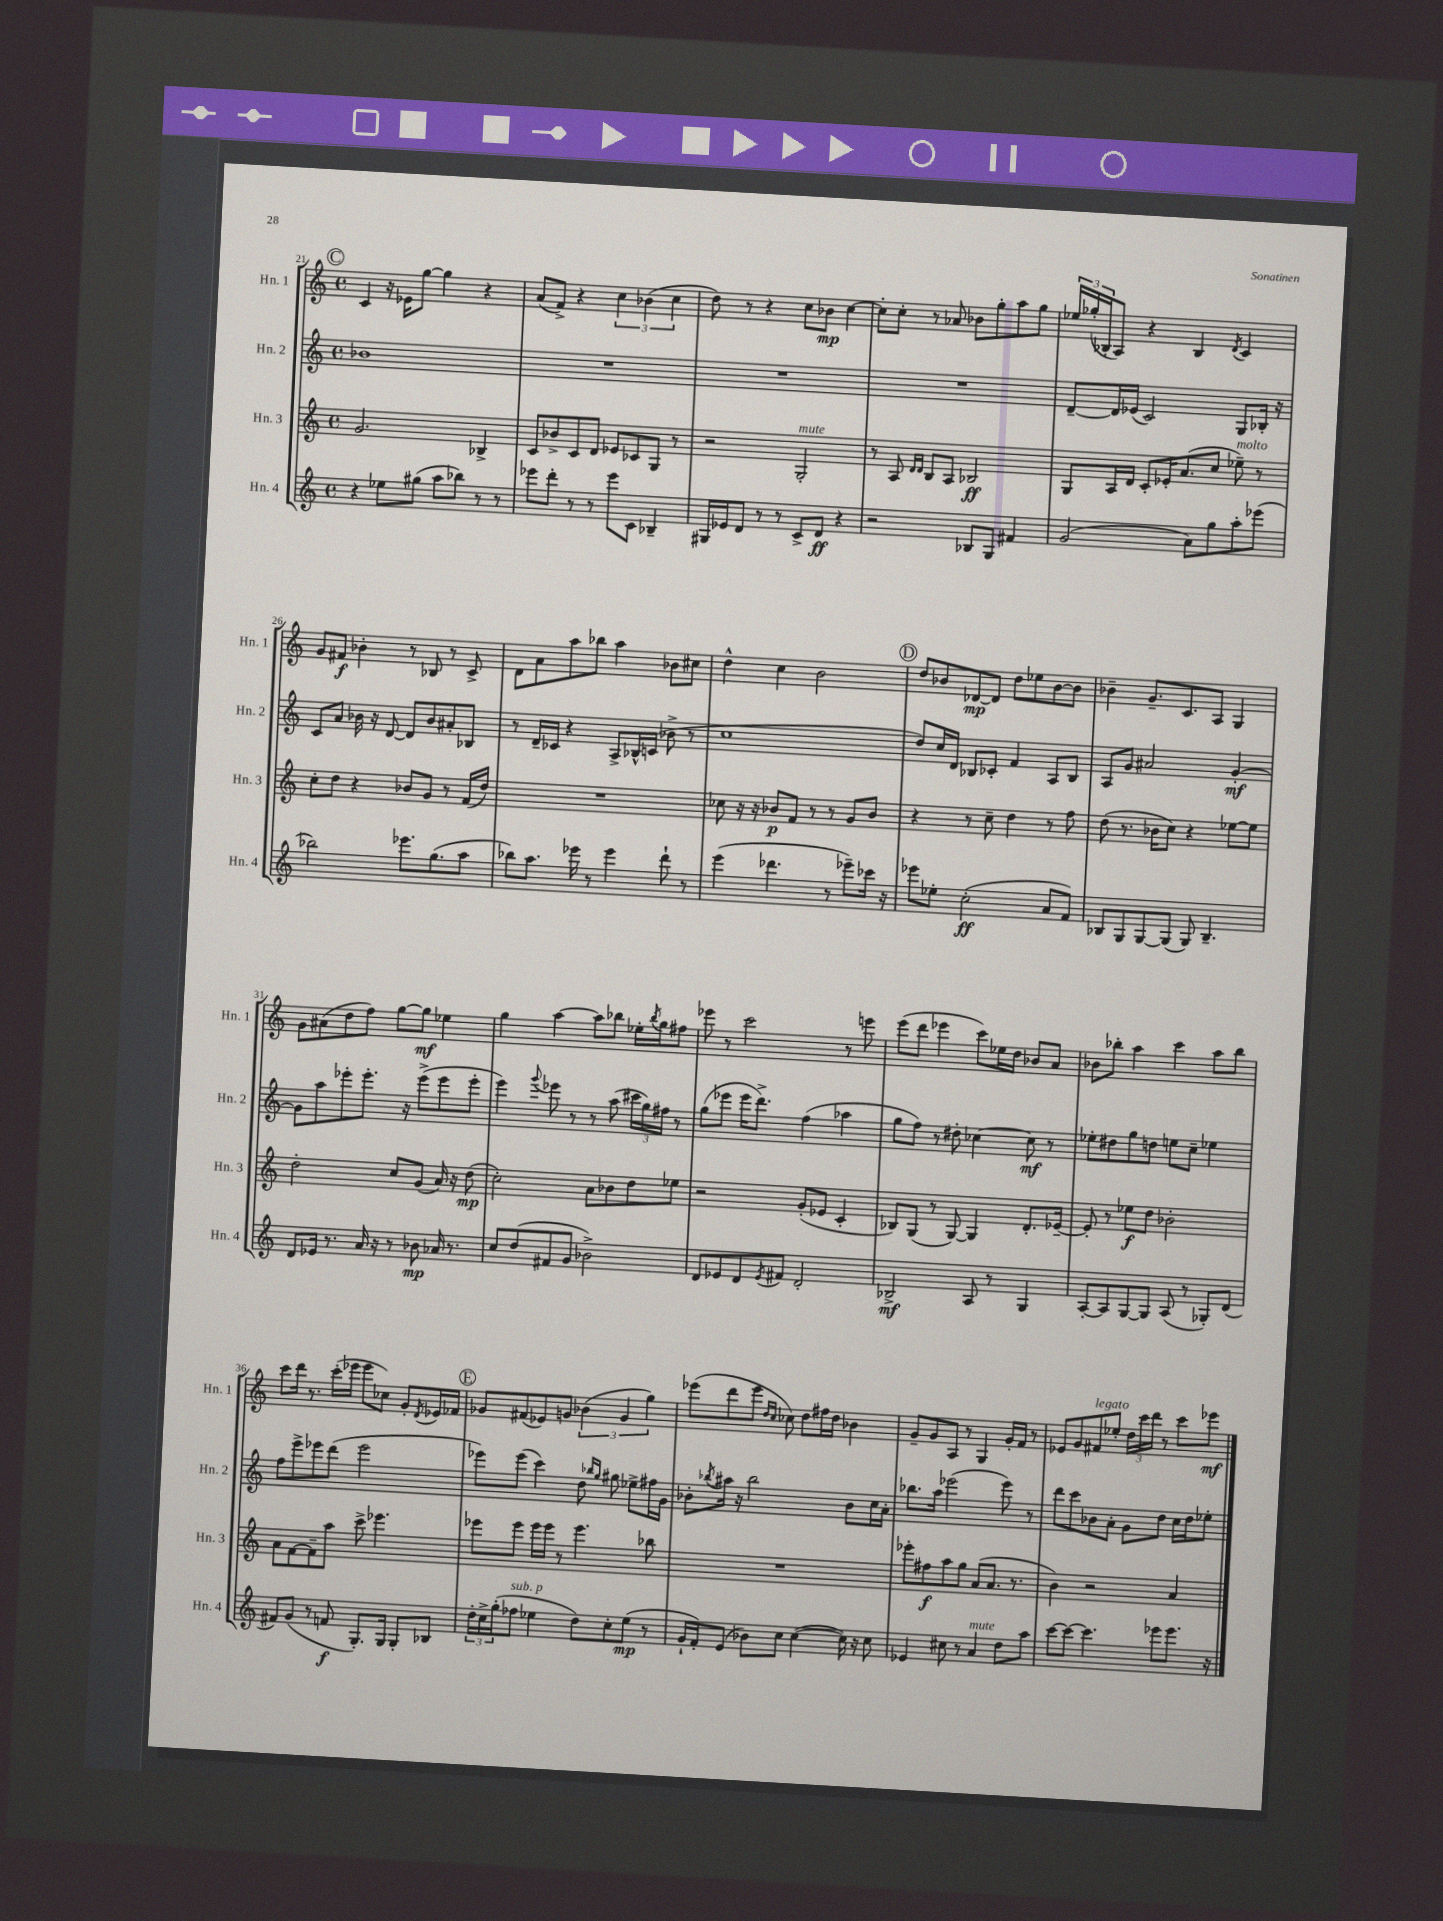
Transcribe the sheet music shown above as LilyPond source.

<<
\new StaffGroup <<
\new Staff = "s0" \with { instrumentName = "Hn. 1" shortInstrumentName = "Hn. 1" } {
    \clef treble \key c \major \defaultTimeSignature \time 4/4
    \mark \markup { \circle "C" } c'4 r16 ees'16 g''8~ g''4 r4 |
    a'8( f'8->) r4 \tuplet 3/2 { c''4 bes'4( c''4 } |
    d''8) r8 r4 c''8 bes'8\mp c''4~ |
    c''8-. c''8-. r8 aes'8 bes'8 g''8-. a''8 g''8 |
    \tuplet 3/2 { ees''16 ges''16-.( bes16-. } a8) r4 bes4 \acciaccatura { d'8 } c'4 |
    g'8 fis'8\f bes'4-. r8 bes8 r8 c'8-> |
    d'8 a'8 a''8 bes''8 a''4 bes'8 cis''8 |
    d''4-^ c''4 b'2 |
    \mark \markup { \circle "D" } d''8 bes'8 des'8~\mp des'8 d''8 ees''8 bes'8~ bes'8 |
    bes'4-- g'8.-- c'8. a8 g4 |
    g'8 ais'8( d''8 f''8) g''8~ g''8\mf ees''4 |
    g''4 a''4~ a''8 bes''8 ees''16-. \acciaccatura { bes''8 } g''16 fis''8 |
    ees'''8 r8 c'''2 r8 e'''8 |
    e'''8( d'''8 ees'''4 c'''8) ees''16 d''16 bes'8 a'8 |
    bes'8 bes''8-. a''4 c'''4 a''8 bes''8 |
    c'''8 d'''16 r8. c'''16-.( ees'''16 ees'''8 ces''8) g'8-. \acciaccatura { d'8 } ees'16 fes'16 |
    \mark \markup { \circle "E" } ges'8 fis'8( ees'8) g'8 \tuplet 3/2 { bes'4( g'4 g''4) } |
    ees'''8( d'''8 ees'''8 \grace { d''16 c''16 } ces''8) d''8 fis''16 d''16 bes'4 |
    g'8-- g'8 a8 r8 g4 g'16-. f'16 r8 |
    ees'8 g'8 fis'8^\markup { \italic "legato" } ees''8-. \tuplet 3/2 { d''16 c'''16 d'''16 } r8 c'''8 ees'''8\mf \bar "|." |
}
\new Staff = "s1" \with { instrumentName = "Hn. 2" shortInstrumentName = "Hn. 2" } {
    \clef treble \key c \major \defaultTimeSignature \time 4/4
    \mark \markup { \circle "C" } bes'1 |
    R1 |
    R1 |
    R1 |
    d'8~-- d'16 ees'16( c'2) g8 bes16-. r16 |
    c'8 a'8 bes'16 r16 d'8~ d'8 bes'8 ais'8-. bes8 |
    r8 d'16-- ces'16 r4 a8-> bes16-^ c'16( bes'8-> r8 |
    c''1 |
    \mark \markup { \circle "D" } d''8) c''16 d'16 bes8 ces'8-. f'4 a8 bes8 |
    a8 g'8 ais'2 g'4~-.\mf |
    g'8 a''8 ees'''8-. ees'''8.-. r16 ees'''8->( ees'''8 ees'''8-. |
    e'''4) \appoggiatura { g'''8 } ees'''8 r8 r8 a''8( \tuplet 3/2 { cis'''16 g''16) fis''16 } r8 |
    g''8( ees'''8 ees'''16 d'''8.->) f''4( aes''4 |
    g''8 f''8) r8 dis''8-. ces''4~ ces''8\mf r8 |
    ees''8-. dis''8 g''8 d''8 e''8 c''8-- ees''4 |
    f''8 e'''8-> ees'''8 d'''8( ees'''2 |
    \mark \markup { \circle "E" } ees'''8) ees'''8( c'''4) d''8 \grace { bes''16 g''16 } gis''8 ees''8-> fis''16 g'16 |
    bes'8-. \acciaccatura { bes''8 } ais''16 r16 bes''2 bes'8 c''16 a'16-. |
    bes''8. a''16 ees'''2( ees'''8) r8 |
    d'''8 c'''8 bes'8 a'8-. g'8 d''8 c''16 d''16 ees''8-. \bar "|." |
}
\new Staff = "s2" \with { instrumentName = "Hn. 3" shortInstrumentName = "Hn. 3" } {
    \clef treble \key c \major \defaultTimeSignature \time 4/4
    \mark \markup { \circle "C" } g'2. bes4-> |
    c'8 bes'8-> c'8 d'8 ees'8 ces'8 g8 r8 |
    r2 g2-.^\markup { \italic "mute" } |
    r8 a8 \grace { d'16 d'16 } b8 a8 bes2\ff |
    g8 a16 d'16 c'8-. ees'16-. a'8.( c''8 ees''8--^\markup { \italic "molto" }) r8 |
    c''8-. d''8 r4 bes'8 g'8 r8 f'16( d''16) |
    R1 |
    ces''8 r16 r16 bes'8\p f'8 r8 r8 g'8 bes'8 |
    \mark \markup { \circle "D" } r4 r8 c''8-- d''4 r8 f''8 |
    d''8( r8. bes'16 c''8) r4 ees''8~ ees''8 |
    d''2-. c''8 g'8( a'16) r16 d''8\mp( |
    c''2-.) a'8 bes'8 d''8 ees''8 |
    r2 g'8-.( ees'8 c'4-. |
    bes8) g8( r8 g8~) g4 d'8.-. ees'16~-- |
    ees'8-. r8 ees''8\f d''8 bes'2-. |
    a'8 f'8~ f'8-- a''8 c'''8-> ees'''4. |
    \mark \markup { \circle "E" } ees'''8 ees'''8 ees'''16 ees'''16 r8 ees'''4. bes''8 |
    R1 |
    ees'''8-. fis''8\f a''8 g''8 a'8( a'8. r8. |
    b'4) r2 a'4 \bar "|." |
}
\new Staff = "s3" \with { instrumentName = "Hn. 4" shortInstrumentName = "Hn. 4" } {
    \clef treble \key c \major \defaultTimeSignature \time 4/4
    \mark \markup { \circle "C" } r4 ees''8 gis''8( a''8 bes''8) r8 r8 |
    ees'''8 d'''8-. r8 r8 ees'''8 c'8 bes4-- |
    gis16 ees'16 d'8 r8 r8 c'8-> d'8\ff r4 |
    r2 bes8 g8 fis'4 |
    g'2( a'8) g''8 a''8-. ees'''8( |
    bes''2) ees'''8. g''8.( a''8 |
    bes''8) a''8. ees'''16 r8 ees'''4 d'''8-! r8 |
    e'''4( des'''4. r8 ees'''8--) ces'''16 r16 |
    \mark \markup { \circle "D" } ees'''8 ees''8-. c''2-.\ff( a'8 f'8) |
    bes8 g8 g8~ g8( g8) bes4.-- |
    d'8 ees'16 r8. a'16 r16 r8 bes'8\mp aes'16 r8. |
    c''8 d''8( fis'8 g'8 bes'2->) |
    d'8 ees'8 d'8 \acciaccatura { ees'8 } fis'8 d'2-. |
    bes2->\mf a8 r8 g4 |
    a8~-. a8 g8~ g8 a8( r8 ges8-.) d'8( |
    fis'8) g'8( r8 f'8\f g8.-.) g16 g8-. bes8 |
    \mark \markup { \circle "E" } \tuplet 3/2 { d''16-. c''16-> g''16-.( } fes''8^\markup { \italic "sub. p" } ees''4 d''8) c''8-. ees''8\mp( r8 |
    g'16-! f'16-.) e'8( bes'8) c''8 c''4~( c''16) r16 c''8 |
    ees'4 cis''8 r8 a'4^\markup { \italic "mute" } d''8 a''8 |
    c'''8~ c'''8~ c'''4. ees'''8 ees'''8. r16 \bar "|." |
}
>>
>>
\layout { \context { \Score currentBarNumber = #21 } }
